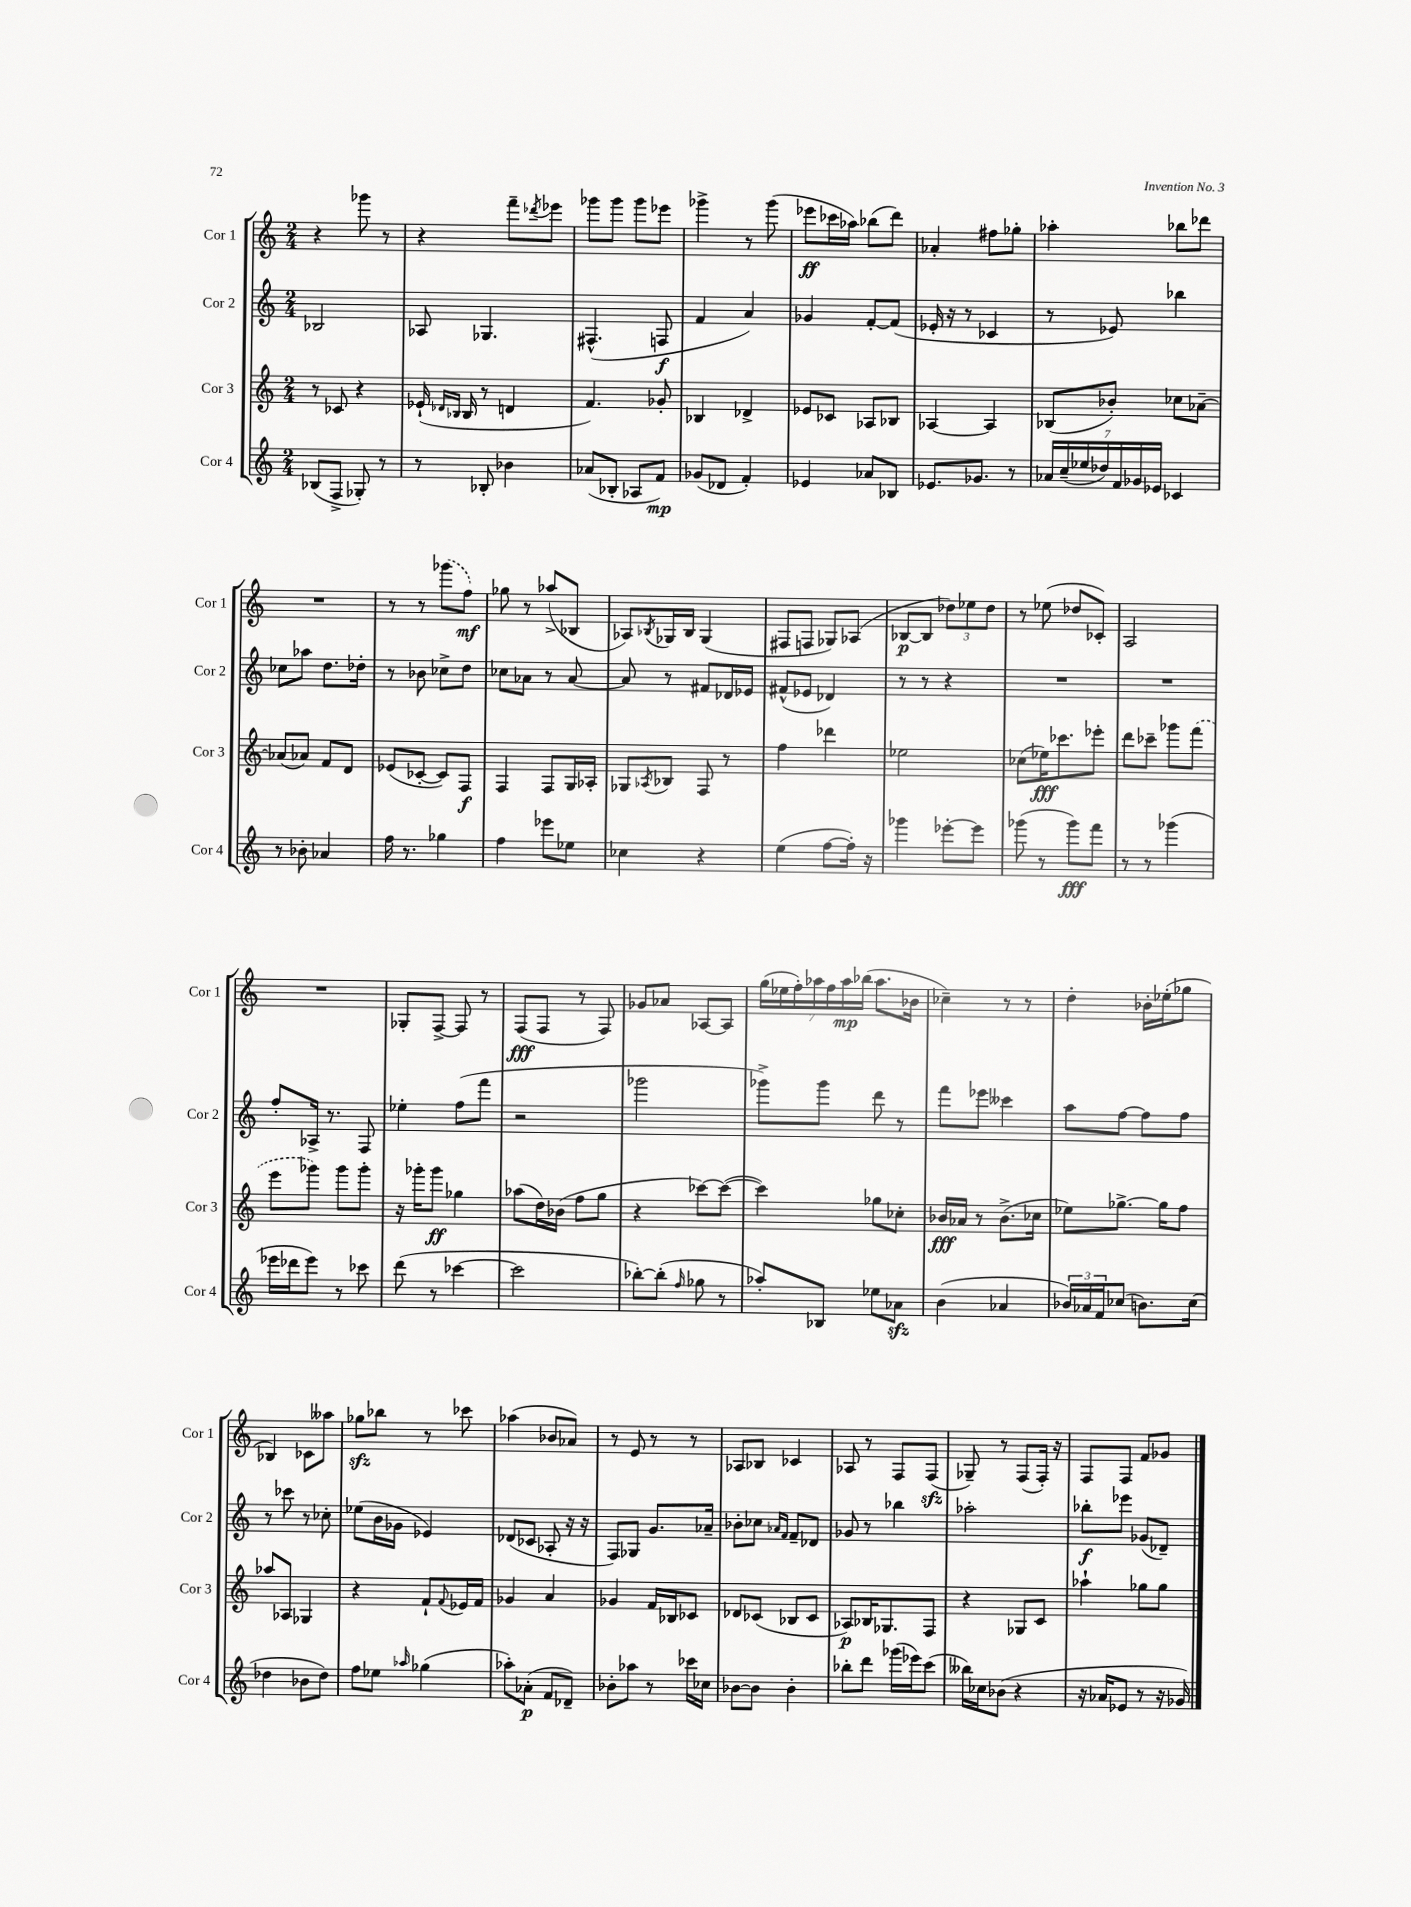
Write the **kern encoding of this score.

**kern	**dynam	**kern	**dynam	**kern	**dynam	**kern	**dynam
*part4	*part4	*part3	*part3	*part2	*part2	*part1	*part1
*staff4	*staff4	*staff3	*staff3	*staff2	*staff2	*staff1	*staff1
*I"Cor 4	*	*I"Cor 3	*	*I"Cor 2	*	*I"Cor 1	*
*I'Cor 4	*	*I'Cor 3	*	*I'Cor 2	*	*I'Cor 1	*
*clefG2	*	*clefG2	*	*clefG2	*	*clefG2	*
*k[]	*	*k[]	*	*k[]	*	*k[]	*
*M2/4	*	*M2/4	*	*M2/4	*	*M2/4	*
=67	=67	=67	=67	=67	=67	=67	=67
(8B-X/L	.	8r	.	2B-X/	.	4r	.
8F^/J	.	8c-X/	.	.	.	.	.
8G-X'/)	.	4r	.	.	.	8ggg-X\	.
8r	.	.	.	.	.	8r	.
=68	=68	=68	=68	=68	=68	=68	=68
8r	.	(16e-X`/	.	8A-X/	.	4r	.
.	.	16qqd-X/LL	.	.	.	.	.
.	.	16qqB-X/JJ	.	.	.	.	.
.	.	16B-/	.	.	.	.	.
8B-X'/	.	8r	.	4.G-X/	.	.	.
4b-X\	.	4dn/	.	.	.	8fff~\L	.
.	.	.	.	.	.	8qddd-X/	.
.	.	.	.	.	.	8eee-X\J	.
=69	=69	=69	=69	=69	=69	=69	=69
(8a-X/L	.	4.f/)	.	(4.F#X^^/	.	8ggg-X\L	.
8B-X'/J	.	.	.	.	.	8ggg-\J	.
8A-X/L	.	.	.	.	.	8ggg-\L	.
8f/J)	mp	8g-X'/	.	8Fn/	f	8eee-X\J	.
=70	=70	=70	=70	=70	=70	=70	=70
(8g-X/L	.	4B-X/	.	4f/	.	4ggg-X^\	.
8d-X/J	.	.	.	.	.	.	.
4f'/)	.	4d-X^/	.	4a/)	.	8r	.
.	.	.	.	.	.	(8ggg-\	.
=71	=71	=71	=71	=71	=71	=71	=71
4e-X/	.	8e-X/L	.	4g-X/	.	8eee-X\L	ff
.	.	8c-X/J	.	.	.	16ccc-X\L	.
.	.	.	.	.	.	16aa-X\JJ)	.
8a-X/L	.	8A-X/L	.	[8f'/L	.	(8bb-X\L	.
8B-X/J	.	8B-X/J	.	(8f/J]	.	8ddd\J)	.
=72	=72	=72	=72	=72	=72	=72	=72
8.e-X/L	.	[4A-X/	.	16e-X'/	.	4a-X'/	.
.	.	.	.	16r	.	.	.
.	.	.	.	8r	.	.	.
8.g-X/J	.	.	.	.	.	.	.
.	.	4A-/]	.	4c-X/	.	8ff#X\L	.
8r	.	.	.	.	.	8gg-X'\J	.
=73	=73	=73	=73	=73	=73	=73	=73
28a-X/LL	.	(8B-X/L	.	8r	.	4aa-X'\	.
(28cc~/	.	.	.	.	.	.	.
28ee-X/	.	.	.	.	.	.	.
28dd-X/)	.	.	.	.	.	.	.
.	.	8b-X'/J)	.	8e-X/)	.	.	.
28f/	.	.	.	.	.	.	.
28g-X/	.	.	.	.	.	.	.
28e-X/JJ	.	.	.	.	.	.	.
4c-X/	.	8cc-X\L	.	4bb-X\	.	8bb-X\L	.
.	.	[8a-X~\J	.	.	.	8ddd-X\J	.
!!LO:LB:g=z
=74	=74	=74	=74	=74	=74	=74	=74
8r	.	(8a-X/L]	.	8cc-X\L	.	2r	.
8b-X'\	.	8a-X/J)	.	8aa-X\J	.	.	.
4a-X/	.	8f/L	.	8.dd\L	.	.	.
.	.	8d/J	.	.	.	.	.
.	.	.	.	16dd-X'\Jk	.	.	.
=75	=75	=75	=75	=75	=75	=75	=75
16ff\	.	(8e-X/L	.	8r	.	8r	.
8.r	.	.	.	.	.	.	.
.	.	[8c-X'/J	.	8b-X\	.	8r	.
4gg-X\	.	8c-/L])	.	8cc-X^\L	.	(8ggg-X\L	.
.	.	8F/J	f	8dd\J	.	8ff\J)	mf
=76	=76	=76	=76	=76	=76	=76	=76
4ff\	.	4F/	.	8cc-X\L	.	8gg-X\	.
.	.	.	.	8a-X\J	.	8r	.
8eee-X\L	.	8F/L	.	8r	.	(8aa-X^/L	.
8ee-X\J	.	16G/L	.	[8a-/	.	8B-X/J	.
.	.	16A-X'/JJ	.	.	.	.	.
=77	=77	=77	=77	=77	=77	=77	=77
4cc-X\	.	8G-X/L	.	8a-/]	.	8A-X/L)	.
.	.	8qA-X/	.	.	.	8qB-X/	.
.	.	8B-X/J	.	8r	.	16G-X/L	.
.	.	.	.	.	.	16B-/JJ	.
4r	.	8F/	.	8f#X/L	.	(4G-/	.
.	.	8r	.	16d-X/L	.	.	.
.	.	.	.	16e-X/JJ	.	.	.
=78	=78	=78	=78	=78	=78	=78	=78
(4ee\	.	4ff\	.	(8f#X^^/L	.	8F#X/L	.
.	.	.	.	8e-X/J	.	8Fn/J	.
[8ff\L	.	4ddd-X\	.	4d-X/)	.	8G-X/L)	.
16ff'\Jk])	.	.	.	.	.	(8A-X/J	.
16r	.	.	.	.	.	.	.
=79	=79	=79	=79	=79	=79	=79	=79
4ggg-X\	.	2ee-X\	.	8r	.	[8B-X/L	p
.	.	.	.	8r	.	8B-/J]	.
[8eee-X'\L	.	.	.	4r	.	12dd-X\L)	.
.	.	.	.	.	.	12ee-X\	.
8eee-\J]	.	.	.	.	.	.	.
.	.	.	.	.	.	12dd-\J	.
=80	=80	=80	=80	=80	=80	=80	=80
(8ggg-X\	.	(8cc-X\L	.	2r	.	8r	.
8r	.	16ee-X\K)	fff	.	.	(8ee-X\	.
.	.	8.ccc-X\	.	.	.	.	.
8ggg-\L)	fff	.	.	.	.	8dd-X/L	.
8fff\J	.	8eee-X'\J	.	.	.	8c-X'/J)	.
=81	=81	=81	=81	=81	=81	=81	=81
8r	.	8ddd\L	.	2r	.	2A/	.
8r	.	8ccc-X~\J	.	.	.	.	.
(4ggg-X\	.	8ggg-X\L	.	.	.	.	.
.	.	(8fff\J	.	.	.	.	.
!!LO:LB:g=z
=82	=82	=82	=82	=82	=82	=82	=82
16eee-X\LL	.	8eee\L	.	8ff'/L	.	2r	.
16ddd-X\J	.	.	.	.	.	.	.
8eee-\J)	.	8ggg-X\J)	.	16A-X^/Jk	.	.	.
.	.	.	.	8.r	.	.	.
8r	.	8ggg-\L	.	.	.	.	.
8ccc-X\	.	8ggg-'\J	.	8F/	.	.	.
=83	=83	=83	=83	=83	=83	=83	=83
(8ddd\	.	16r	.	4ee-X'\	.	8G-X'/L	.
.	.	16ggg-X'\KL	.	.	.	.	.
8r	.	8ggg-\J	ff	.	.	[8F^/J	.
[4ccc-X\	.	4gg-X\	.	(8ff\L	.	8F/]	.
.	.	.	.	8fff\J	.	8r	.
=84	=84	=84	=84	=84	=84	=84	=84
2ccc-\]	.	(8aa-X\L	.	2r	.	(8F/L	fff
.	.	16dd\L)	.	.	.	8F/J	.
.	.	(16b-X\JJ	.	.	.	.	.
.	.	8ff\L	.	.	.	8r	.
.	.	8gg\J	.	.	.	8F/)	.
=85	=85	=85	=85	=85	=85	=85	=85
[8bb-X'\L)	.	4r	.	2ggg-X\	.	8g-X/L	.
(8bb-'\J]	.	.	.	.	.	8a-X/J	.
16qqff/	.	.	.	.	.	.	.
8gg-X\	.	[8ccc-X\L)	.	.	.	[8A-X/L	.
8r	.	(8ccc-\J_	.	.	.	8A-/J]	.
=86	=86	=86	=86	=86	=86	=86	=86
8aa-X'/L)	.	4ccc-\])	.	8ggg-X^\L)	.	(28gg\LL	.
.	.	.	.	.	.	28ee-X\	.
.	.	.	.	.	.	28ff'\)	.
.	.	.	.	.	.	28aa-X\	.
8B-X/J	.	.	.	8ggg-\J	.	.	.
.	.	.	.	.	.	28ff\	.
.	.	.	.	.	.	28aa-\	mp
.	.	.	.	.	.	(28bb-X\JJ	.
8ee-X\L	.	8gg-X\L	.	8ddd\	.	8.aa-\L	.
8a-Xzz\J	.	8cc-X'\J	.	8r	.	.	.
.	.	.	.	.	.	16b-X\Jk	.
=87	=87	=87	=87	=87	=87	=87	=87
(4b\	.	16b-X/LL	fff	8fff\L	.	4cc-X~\)	.
.	.	16a-X/JJ	.	.	.	.	.
.	.	8r	.	8eee-X\J	.	.	.
4a-X/	.	(8.b-^\L	.	4ccc--X\	.	8r	.
.	.	.	.	.	.	8r	.
.	.	16cc-X\Jk	.	.	.	.	.
=88	=88	=88	=88	=88	=88	=88	=88
24b-X/LL)	.	8ee-X\L)	.	8aa\L	.	4dd'\	.
24a-X/	.	.	.	.	.	.	.
24f/J	.	.	.	.	.	.	.
(8cc-X/J	.	[8.gg-X^\J	.	[8ff\J	.	.	.
8.bn\L)	.	.	.	8ff\L]	.	16b-X'\LL	.
.	.	16gg-\KL]	.	.	.	(16ee-X'\J	.
.	.	8ff\J	.	8ff\J	.	8gg-X\J	.
(16cc-\Jk	.	.	.	.	.	.	.
!!LO:LB:g=z
=89	=89	=89	=89	=89	=89	=89	=89
4dd-X\	.	8aa-X/L	.	8r	.	4B-X/)	.
.	.	8A-X/J	.	8ccc-X\	.	.	.
8b-X\L	.	4G-X/	.	8r	.	8c-X\L	.
8dd-\J)	.	.	.	8cc-X'\	.	8aa--X\J	.
=90	=90	=90	=90	=90	=90	=90	=90
8ff\L	.	4r	.	(8ee-X\L	.	8gg-Xzz\L	.
8ee-X\J	.	.	.	16b\L	.	8bb-X\J	.
.	.	.	.	16g-X\JJ	.	.	.
16qqaa-X/	.	.	.	.	.	.	.
(4gg-X\	.	8f`/L	.	4e-X/)	.	8r	.
.	.	8qqf/	.	.	.	.	.
.	.	16e-X/L	.	.	.	8ccc-X\	.
.	.	16f/JJ	.	.	.	.	.
=91	=91	=91	=91	=91	=91	=91	=91
8aa-X'\L)	.	4g-X/	.	(8d-X/L	.	(4aa-X\	.
(8a-X'\J	p	.	.	8c-X/J	.	.	.
8f/L	.	4a/	.	8A-X'/	.	8b-X/L	.
8d-X~/J)	.	.	.	16r	.	8a-X/J)	.
.	.	.	.	16r	.	.	.
=92	=92	=92	=92	=92	=92	=92	=92
8b-X'\L	.	4g-X/	.	8F/L)	.	8r	.
8aa-X\J	.	.	.	8G-X/J	.	8e/	.
8r	.	16f/LL	.	8.g/L	.	8r	.
.	.	16B-X/J	.	.	.	.	.
16ccc-X\LL	.	8c-X/J	.	.	.	8r	.
16cc-X\JJ	.	.	.	16a-X~/Jk	.	.	.
=93	=93	=93	=93	=93	=93	=93	=93
[8b-X\L	.	8d-X/L	.	8b-X'\L	.	8A-X/L	.
8b-\J]	.	(8c-X/J	.	8cc-X\J	.	8B-X/J	.
.	.	.	.	16qqa-X/LL	.	.	.
.	.	.	.	16qqf/JJ	.	.	.
4b-'\	.	8B-X/L	.	8f~/L	.	4c-X/	.
.	.	8c-/J	.	8d-X/J	.	.	.
=94	=94	=94	=94	=94	=94	=94	=94
8bb-X'\L	.	8A-X/L)	p	8g-X/	.	8A-X/	.
8ddd\J	.	16B-X/K	.	8r	.	8r	.
.	.	8.G-X/	.	.	.	.	.
(16ggg-X\LL	.	.	.	4bb-X\	.	8F/L	.
16eee-X\J)	.	.	.	.	.	.	.
(8ccc\J	.	8F/J	.	.	.	(8Fzz/J	.
=95	=95	=95	=95	=95	=95	=95	=95
16bb--X\LL)	.	4r	.	2aa-X'\	.	8G-X~/)	.
16cc-X\J	.	.	.	.	.	.	.
(8b-X\J	.	.	.	.	.	8r	.
4r	.	8G-X/L	.	.	.	(8F/L	.
.	.	8c/J	.	.	.	16F'/Jk)	.
.	.	.	.	.	.	16r	.
=96	=96	=96	=96	=96	=96	=96	=96
16r	.	4aa-X`\	.	8bb-X'\L	f	8F/L	.
16a-X/KL	.	.	.	.	.	.	.
8e-X/J	.	.	.	8eee-X\J	.	8F/J	.
8r	.	8gg-X\L	.	(8g-X/L	.	8f/L	.
16r	.	8gg-\J	.	8d-X~/J)	.	8g-X/J	.
16g-X/)	.	.	.	.	.	.	.
==	==	==	==	==	==	==	==
*-	*-	*-	*-	*-	*-	*-	*-
